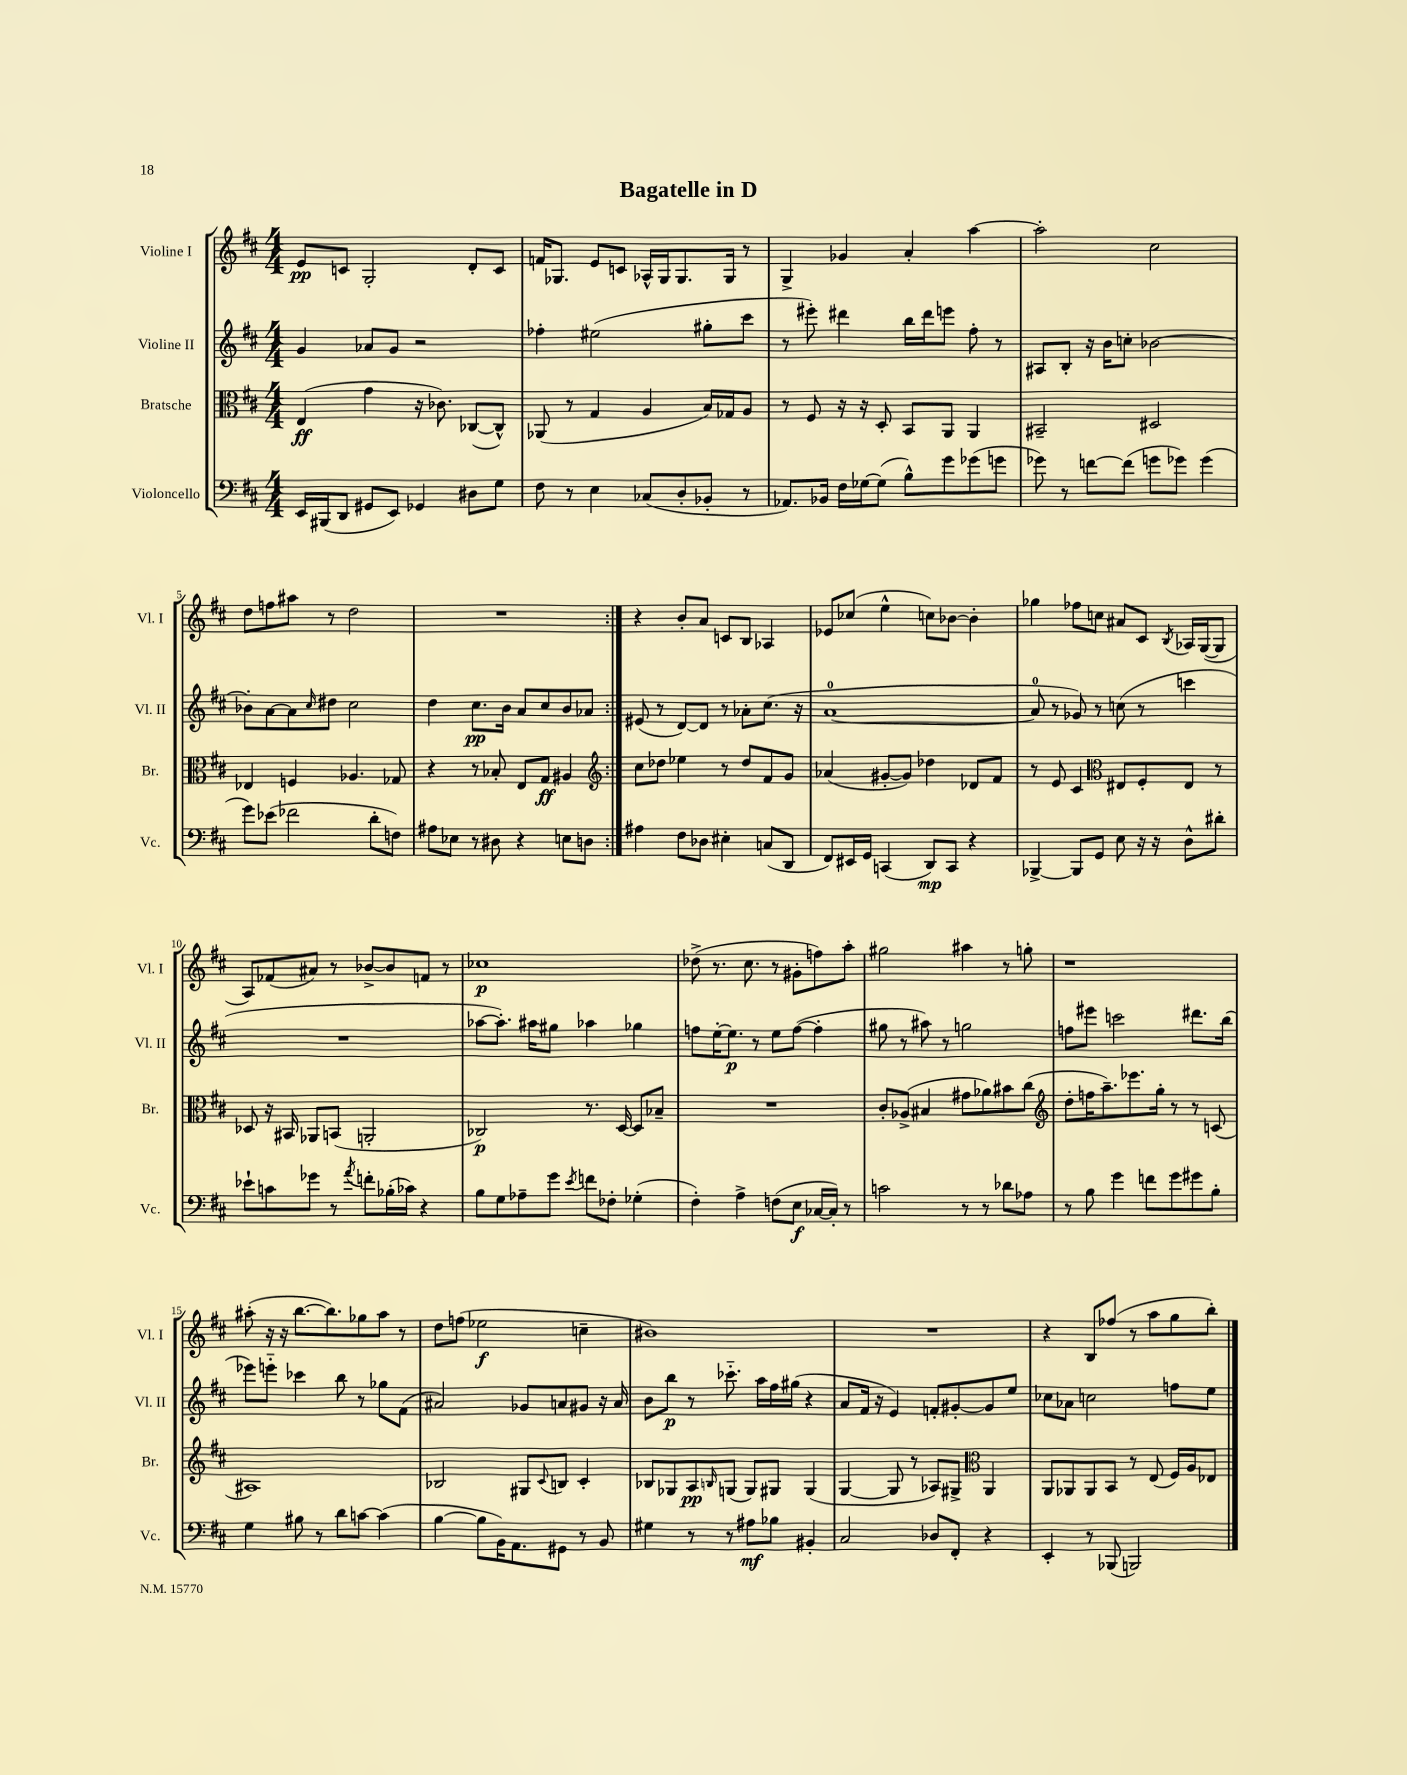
\header { title = "Bagatelle in D" }
<<
\new StaffGroup <<
\new Staff = "s0" \with { instrumentName = "Violine I" shortInstrumentName = "Vl. I" } {
    \clef treble \key d \major \numericTimeSignature \time 4/4
    \repeat volta 2 { e'8\pp c'8 g2-. d'8-. c'8 |
    f'16 ges8. e'8 c'8 aes16-^ ges16 ges8. ges16 r8 |
    g4-> ges'4 a'4-. a''4~ |
    a''2-. cis''2 |
    d''8 f''8 ais''8 r8 d''2 |
    R1 | }
    r4 b'8-. a'8 c'8 b8 aes4 |
    ees'8 ces''8( e''4-^ c''8) bes'8~ bes'4-. |
    ges''4 fes''8 c''8 ais'8 cis'8 \acciaccatura { b8 } aes16 g16~( g8 |
    a8) fes'8( ais'8) r8 bes'8~-> bes'8 f'8 r8 |
    ces''1\p |
    des''8->( r8. cis''8. r8 gis'8-. f''8) a''8-. |
    gis''2 ais''4 r8 g''8-. |
    r1 |
    ais''8-.( r16 r16 b''8.~ b''8.) ges''8 ais''8 r8 |
    d''8 f''8( ees''2\f c''4-- |
    bis'1) |
    R1 |
    r4 b8 fes''8( r8 a''8 g''8 b''8-.) \bar "|." |
}
\new Staff = "s1" \with { instrumentName = "Violine II" shortInstrumentName = "Vl. II" } {
    \clef treble \key d \major \numericTimeSignature \time 4/4
    \repeat volta 2 { g'4 aes'8 g'8 r2 |
    fes''4-. eis''2( gis''8-. cis'''8 |
    r8 eis'''8-.) dis'''4 b''16 dis'''16 e'''8 fis''8-. r8 |
    ais8 b8-. r16 b'16 c''8-. bes'2~ |
    bes'8-. a'8~ a'8 \grace { cis''16 } dis''8 cis''2 |
    d''4 cis''8.\pp b'16 a'8 cis''8 b'8 aes'8 | }
    eis'8( r8 d'8~) d'8 r8 aes'8-. cis''8.( r16 |
    a'1-0~ |
    a'8-0 r8 ges'8) r8 c''8( r8 c'''4 |
    R1 |
    aes''8~ aes''8.-.) ais''16 gis''8 aes''4 ges''4 |
    f''8 e''16~-. e''8.\p r8 e''8 f''8~( f''4-. |
    gis''8 r8 ais''8) r8 g''2 |
    f''8 eis'''8 c'''2 dis'''8. b''16( |
    ees'''8) e'''8-_ ces'''4 b''8 r8 ges''8 fis'8( |
    ais'2) ges'8 a'8 gis'8 r16 a'16 |
    b'8 b''8\p r8 ces'''8.-_ a''16 fis''16 gis''16( r4 |
    a'8 fis'16 r16 e'4) f'8-. gis'8~-. gis'8 e''8 |
    ces''8 aes'8 c''2 f''8 e''8 \bar "|." |
}
\new Staff = "s2" \with { instrumentName = "Bratsche" shortInstrumentName = "Br." } {
    \clef alto \key d \major \numericTimeSignature \time 4/4
    \repeat volta 2 { e4\ff( g'4 r16 ces'8.) ces8~( ces8-^) |
    aes,8( r8 g4 a4 b16) ges16 a8 |
    r8 fis8 r16 r16 d8-. b,8 a,8 a,4 |
    bis,2-- dis2 |
    ees4 f4 aes4. ges8 |
    r4 r8 bes8-. e8 g8\ff ais4 | }
    \clef treble cis''8 des''8 ees''4 r8 des''8 fis'8 g'8 |
    aes'4( gis'8~-. gis'8) des''4 des'8 fis'8 |
    r8 e'8 cis'4 \clef alto eis8 fis8-. eis8 r8 |
    des8 r16 bis,16 aes,8 b,8( a,2-. |
    ces2\p) r8. d16~ d8 bes8-- |
    R1 |
    cis'8-. aes8->( bis4 gis'8 aes'8) bis'8 cis''8( |
    \clef treble d''8-. f''16 a''8.--) ees'''8. g''16-. r8 r8 c'8( |
    ais1) |
    bes2 gis8 \appoggiatura { cis'8 } b8 cis'4-. |
    bes8 ges8 a8\pp \grace { b16 } g8( g8) gis8 gis4( |
    g4~ g8 r8 aes8) gis8-> \clef alto a,4 |
    a,8 aes,8 aes,8 b,8 r8 e8( fis16) a16 ees8 \bar "|." |
}
\new Staff = "s3" \with { instrumentName = "Violoncello" shortInstrumentName = "Vc." } {
    \clef bass \key d \major \numericTimeSignature \time 4/4
    \repeat volta 2 { e,16 bis,,16( d,8 gis,8 e,8) ges,4 dis8 g8 |
    fis8 r8 e4 ces8( d8-. bes,8-. r8 |
    aes,8.) bes,16 fis16 ges16~ ges8( b8-^) g'8 ges'8( g'8 |
    ges'8) r8 f'8~ f'8( g'8 ges'8) ges'4( |
    g'8) ees'8( fes'2 d'8-. f8) |
    ais8 ees8 r8 dis8 r4 e8 d8 | }
    ais4 fis8 des8 eis4-. c8( d,8 |
    fis,8) eis,16 g,16 c,4( d,8\mp) c,8 r4 |
    bes,,4~-> bes,,8 g,8 e8 r16 r16 d8-^ dis'8-. |
    ees'8-! c'8 ges'8 r8 \acciaccatura { a'8 } f'8-. bes16-.( ces'16) r4 |
    b8 g8 aes8-- g'8 \acciaccatura { e'8 } f'8 fes8-. ges4-.( |
    fis4-.) a4-> f8( e8\f ces16~ ces16-.) r8 |
    c'2 r8 r8 des'8 aes8 |
    r8 b8 g'4 f'8 g'8 gis'8 b8-. |
    g4 bis8 r8 d'8 c'8~ c'4( |
    b4~ b8 b,16) a,8. gis,8 r8 b,8 |
    gis4 r8 r8 ais8\mf bes8 bis,4-. |
    cis2 des8 fis,8-. r4 |
    e,4-. r8 bes,,8( b,,2) \bar "|." |
}
>>
>>
